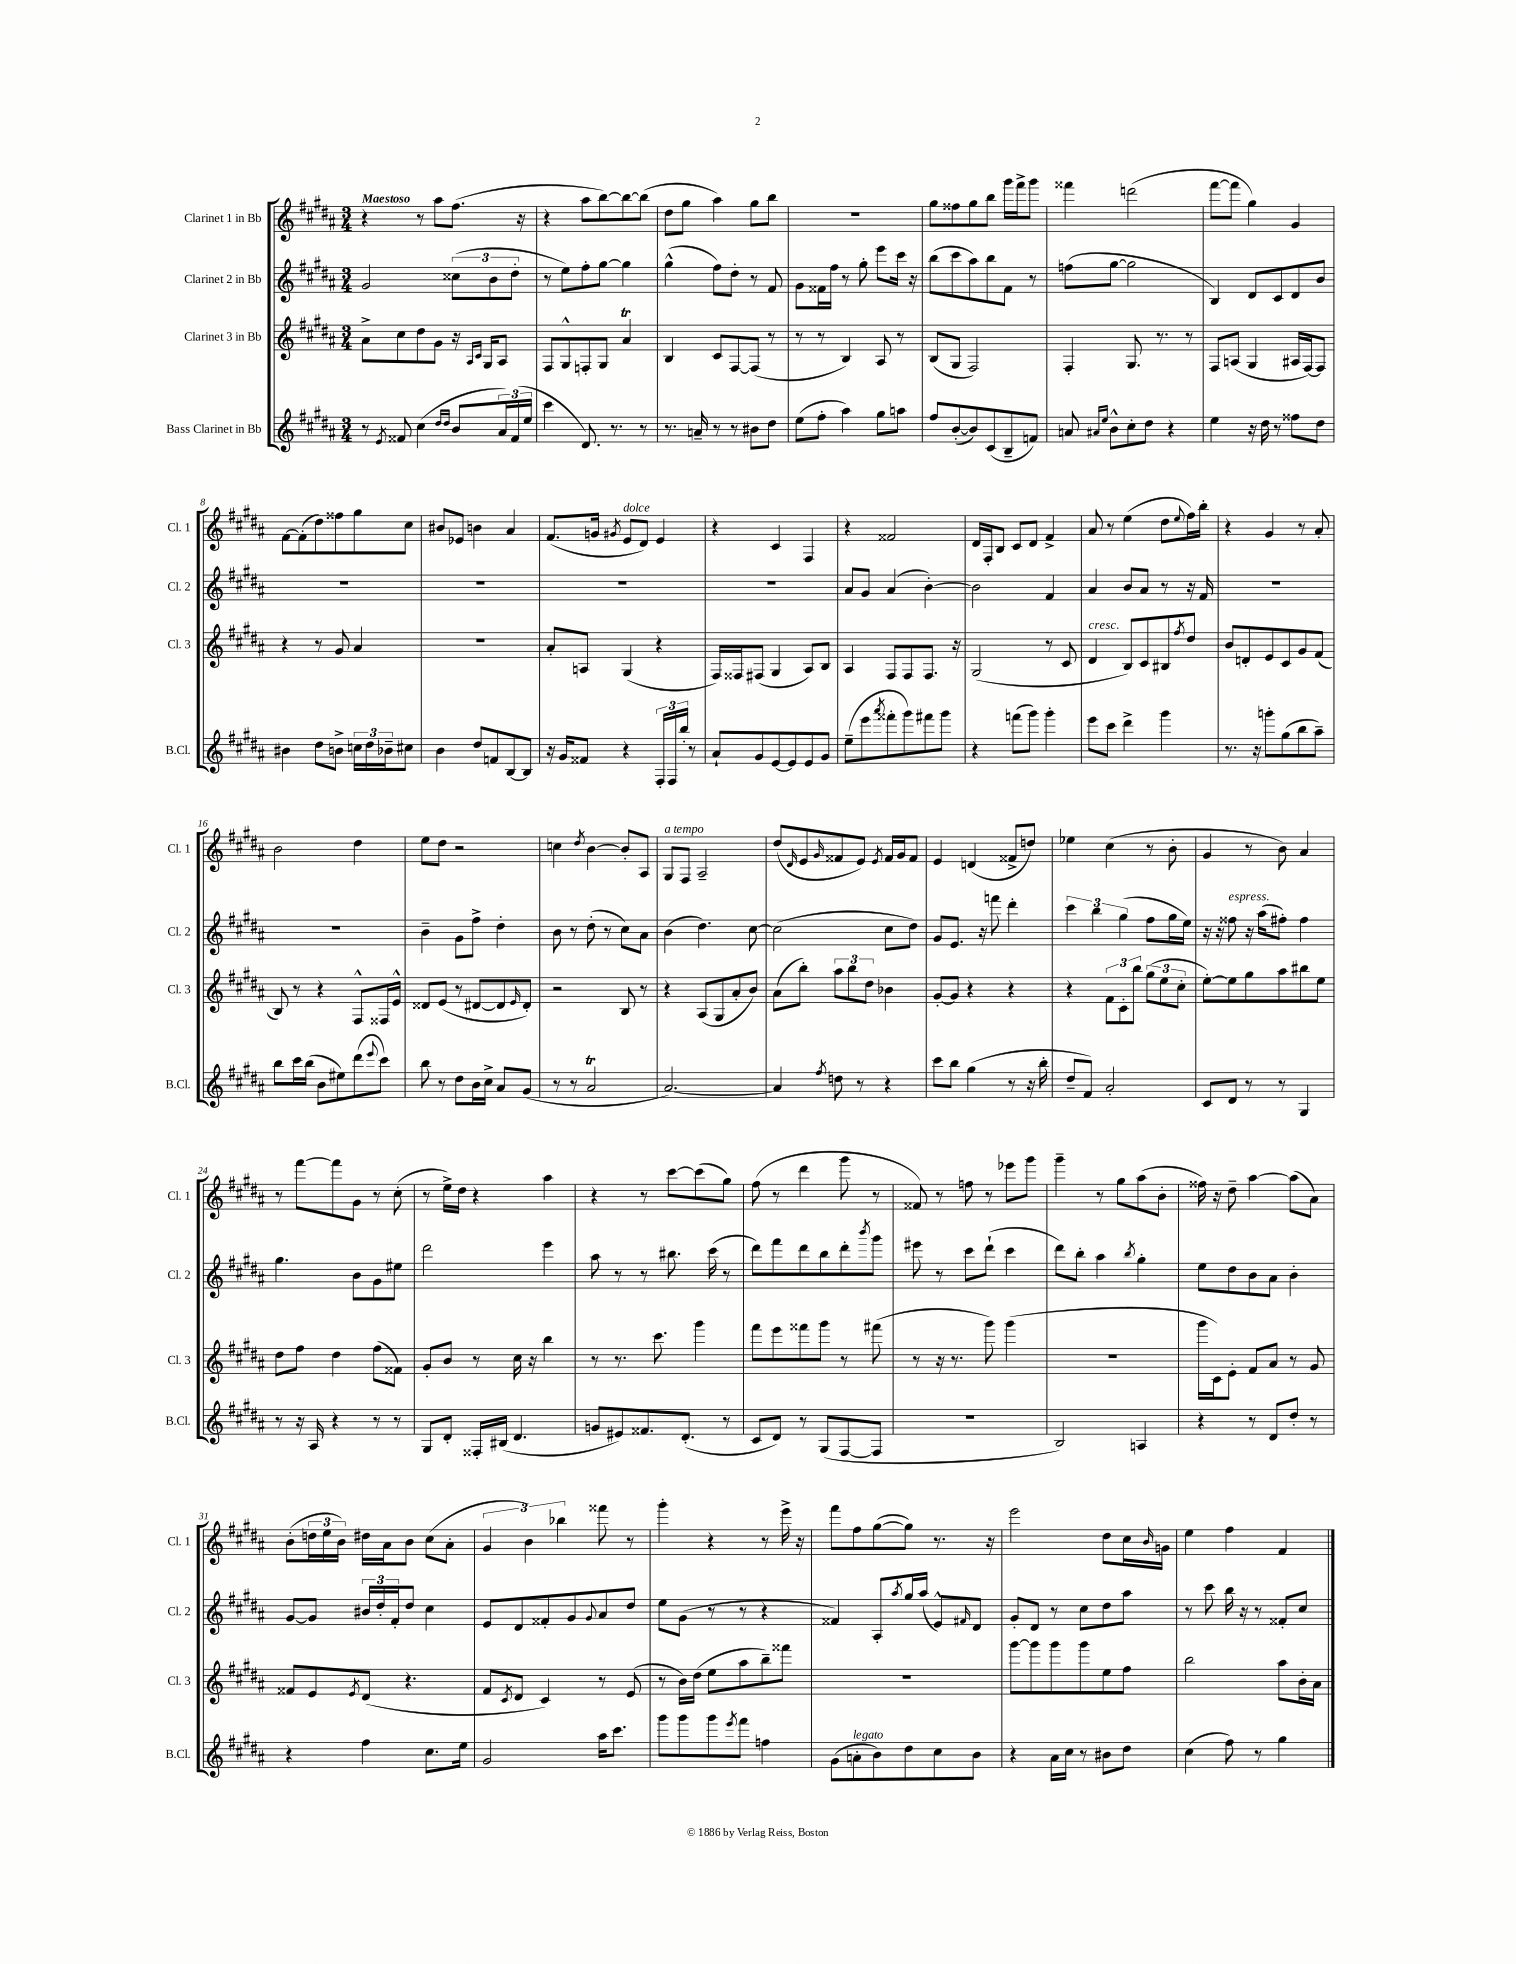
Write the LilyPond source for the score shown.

<<
\new StaffGroup <<
\new Staff = "s0" \with { instrumentName = "Clarinet 1 in Bb" shortInstrumentName = "Cl. 1" } {
    \clef treble \key b \major \numericTimeSignature \time 3/4 \tempo "Maestoso"
    r4 r8 ais''8 fis''8.( r16 |
    r4 ais''8 b''8~) b''8~ b''8( |
    dis''8 gis''8 ais''4) gis''8 b''8 |
    R2. |
    gis''8 fisis''8 gis''8 b''8 gis'''16 fis'''16-> gis'''8 |
    fisis'''4 d'''2( |
    fis'''8~ fis'''8 gis''4) gis'4 |
    fis'8~ fis'8-.( dis''8) fisis''8 gis''8 cis''8 |
    bis'8 ees'8 b'4 ais'4 |
    fis'8.( g'16 \acciaccatura { gis'8 } e'8^\markup { \italic "dolce" } dis'8) e'4 |
    r4 cis'4 fis4 |
    r4 fisis'2 |
    dis'16 fis16-. b8 cis'8 dis'8 fis'4-> |
    ais'8 r8 e''4( dis''8 \appoggiatura { e''8 } fis''16) b''16-. |
    r4 gis'4 r8 ais'8-. |
    b'2 dis''4 |
    e''8 dis''8 r2 |
    c''4 \acciaccatura { dis''8 } b'4~ b'8-. ais8 |
    gis8^\markup { \italic "a tempo" } fis8 ais2-- |
    dis''8( \grace { dis'16 } e'8 \grace { gis'16 } fisis'8 e'8) \acciaccatura { e'8 } fisis'16 gis'16 fisis'8 |
    e'4 d'4( fisis'8-> d''8) |
    ees''4 cis''4( r8 b'8-. |
    gis'4 r8 b'8) ais'4 |
    r8 fis'''8~ fis'''8 gis'8 r8 cis''8-.( |
    r8 e''16->) dis''16 r4 ais''4 |
    r4 r8 cis'''8~ cis'''8( gis''8) |
    fis''8( r8 dis'''4 gis'''8 r8 |
    fisis'8) r8 f''8 r8 ees'''8 gis'''8 |
    gis'''4-- r8 gis''8 ais''8( b'8-. |
    fisis''16) r16 dis''8-- ais''4~ ais''8( ais'8) |
    b'8-.( \tuplet 3/2 { d''16 e''16 b'16) } dis''16 ais'16 b'8 cis''8( ais'8-. |
    \tuplet 3/2 { gis'4 b'4) bes''4 } fisis'''8 r8 |
    gis'''4-. r4 r8 e'''16-> r16 |
    fis'''8 fis''8 gis''8~( gis''8) r8. r16 |
    e'''2 dis''8 cis''16 \grace { b'16 } g'16 |
    e''4 fis''4 fis'4 \bar "|." |
}
\new Staff = "s1" \with { instrumentName = "Clarinet 2 in Bb" shortInstrumentName = "Cl. 2" } {
    \clef treble \key b \major \numericTimeSignature \time 3/4
    gis'2 \tuplet 3/2 { cisis''8( b'8 dis''8-. } |
    r8 e''8) fis''8-. gis''8~ gis''4 |
    gis''4-^( fis''8) dis''8-. r8 fis'8 |
    gis'8 fisis'16 fis''16 r8 gis''8-. e'''8 cis'''16 r16 |
    b''8( cis'''8 ais''8) b''8 fis'8 r8 |
    f''8( gis''8~ gis''2 |
    b4) dis'8 cis'8 dis'8 b'8 |
    R2. |
    R2. |
    R2. |
    R2. |
    ais'8 gis'8 ais'4( b'4~-.) |
    b'2 fis'4 |
    ais'4 b'8 ais'8 r8 r16 fis'16 |
    R2. |
    R2. |
    b'4-- gis'8 fis''8-> dis''4-. |
    b'8 r8 dis''8-.( r8 cis''8) ais'8 |
    b'4( dis''4.) cis''8~ |
    cis''2( cis''8 dis''8) |
    gis'8 e'8. r16 f'''8 dis'''4-. |
    \tuplet 3/2 { cis'''4 b''4 gis''4( } fis''8 gis''16 e''16) |
    r16 r16 fisis''8^\markup { \italic "espress." } r16 ais''16( fis''8-.) fis''4 |
    gis''4. b'8 gis'8 eis''8 |
    dis'''2 e'''4 |
    ais''8 r8 r8 bis''8. cis'''16( r8 |
    dis'''8) fis'''8 dis'''8 b''8 dis'''8-. \acciaccatura { b'''8 } gis'''8 |
    eis'''8 r8 cis'''8 dis'''8-!( cis'''4 |
    dis'''8) b''8-. ais''4 \acciaccatura { b''8 } gis''4-. |
    e''8 dis''8 b'8 ais'8 b'4-. |
    gis'8~ gis'8 \tuplet 3/2 { bis'16 dis''16-. fis'16-. } dis''8 cis''4 |
    e'8 dis'8 fisis'8-. gis'8 \appoggiatura { gis'8 } ais'8 dis''8 |
    e''8 gis'8( r8 r8 r4 |
    fisis'4) ais8-. \acciaccatura { ais''8 } gis''16 ais''16( e'8-^) \grace { fis'16 } dis'8 |
    gis'8-. dis'8 r8 cis''8 dis''8 ais''8 |
    r8 cis'''8 b''16 r16 r8 fisis'8-. cis''8 \bar "|." |
}
\new Staff = "s2" \with { instrumentName = "Clarinet 3 in Bb" shortInstrumentName = "Cl. 3" } {
    \clef treble \key b \major \numericTimeSignature \time 3/4
    ais'8-> cis''8 dis''8 gis'8 r16 \grace { ais16 cis'16 } gis16 ais8 |
    fis8 gis8-^ f8-. gis8 ais'4\trill |
    b4 cis'8 fis8~ fis8( r8 |
    r8 r8 b4) ais8 r8 |
    b8( gis8 fis2) |
    fis4-. gis8. r8. r8 |
    fis8 a8( gis4 ais16 fis16~) fis8 |
    r4 r8 gis'8 ais'4 |
    R2. |
    ais'8-. a8 gis4( r4 |
    fis16) fisis16 fis8( gis4 ais8) b8 |
    ais4 fis8 fis8 fis8. r16 |
    gis2( r8 cis'8 |
    dis'4^\markup { \italic "cresc." } b8) cis'8 bis8 \acciaccatura { fis''8 } dis''8 |
    b'8 d'8-. e'8 cis'8 gis'8 fis'8( |
    b8) r8 r4 fis8-^ fisis16 e'16-^ |
    disis'8 e'8( r8 dis'8~ dis'8 \grace { e'16 } dis'8-.) |
    r2 b8 r8 |
    r4 ais8( gis8 ais'8-. b'8) |
    ais'8( b''8-.) \tuplet 3/2 { ais''8 b''8 dis''8 } bes'4 |
    gis'8~-. gis'8 r4 r4 |
    r4 \tuplet 3/2 { fis'8 cis'8-. b''8 } \tuplet 3/2 { gis''8( e''8 cis''8-. } |
    e''8~-.) e''8 gis''8 ais''8 bis''8 e''8 |
    dis''8 fis''8 dis''4 fis''8( fisis'8) |
    gis'8-. b'8 r8 cis''16 r16 b''4 |
    r8 r8. cis'''8. gis'''4 |
    fis'''8 e'''8 fisis'''8 gis'''8 r8 fis'''8( |
    r8 r16 r8. gis'''8) gis'''4( |
    R2. |
    gis'''16 cis'16) e'8-. fis'8 ais'8 r8 gis'8 |
    fisis'8 e'8 \acciaccatura { e'8 } dis'8( r4. |
    fis'8 \acciaccatura { cis'8 } dis'8 cis'4) r8 e'8( |
    r8 b'16) dis''16( e''8 ais''8 b''8--) fisis'''8 |
    R2. |
    gis'''8~ gis'''8 gis'''8 gis'''8 e''8 fis''8 |
    b''2 ais''8 b'16-. ais'16 \bar "|." |
}
\new Staff = "s3" \with { instrumentName = "Bass Clarinet in Bb" shortInstrumentName = "B.Cl." } {
    \clef treble \key b \major \numericTimeSignature \time 3/4
    r8 \acciaccatura { e'8 } fisis'8 cis''4( \grace { dis''16 dis''16 } b'8 \tuplet 3/2 { ais'16) fisis'16( e''16 } |
    cis'''4 dis'8.) r8. r8 |
    r8. a'16-- r8 r8 bis'8 dis''8 |
    e''8( fis''8-. ais''4) gis''8 a''8 |
    fis''8 b'8~-.( b'8) cis'8( b8-- f'8) |
    a'8 \grace { ais'16 e''16 } b'8-^ cis''8-. dis''8 r4 |
    e''4 r16 dis''16 r8 fisis''8 dis''8 |
    bis'4 dis''8 b'8-> \tuplet 3/2 { c''16 dis''16 bes'16-- } cis''8 |
    b'4 dis''8 f'8 b8~ b8 |
    r16 gis'16 fisis'8 r4 \tuplet 3/2 { fis16-. fis16 b''16-. } r8 |
    ais'8-! gis'8 e'8~ e'8 e'8 gis'8 |
    e''8--( e'''8 \acciaccatura { ais'''8 } fisis'''8-. gis'''8) fis'''8 gis'''8 |
    r4 f'''8( gis'''8) gis'''4-. |
    e'''8 cis'''8 dis'''4-> gis'''4 |
    r8. r16 g'''8-. gis''8( b''8 ais''8--) |
    b''8 cis'''16 b''16( b'8 eis''8) dis'''8( \appoggiatura { e'''8 } cis'''8) |
    b''8 r8 dis''8 b'16 cis''16-> ais'8 gis'8( |
    r8 r8 ais'2\trill |
    ais'2.~) |
    ais'4 \acciaccatura { fis''8 } d''8 r8 r4 |
    cis'''8 b''8 gis''4( r8 r16 b''16-. |
    dis''8-- fis'8) ais'2-. |
    cis'8 dis'8 r8 r8 gis4 |
    r8 r16 ais16 r4 r8 r8 |
    gis8 dis'8-. fisis16-. bis16( dis'4. |
    g'8 eis'8) fisis'8. dis'8.-.( r8 |
    cis'8 dis'8) r8 gis8( fis8~ fis8 |
    R2. |
    b2) a4 |
    r4 r8 dis'8 dis''8-. r8 |
    r4 fis''4 cis''8. e''16 |
    gis'2 ais''16 cis'''8. |
    gis'''8 gis'''8 gis'''8 \acciaccatura { e'''8 } fis'''8 f''4 |
    gis'8( a'8-.^\markup { \italic "legato" } b'8) dis''8 cis''8 b'8 |
    r4 ais'16 cis''16 r8 bis'8 dis''8 |
    cis''4( fis''8) r8 gis''4 \bar "|." |
}
>>
>>
